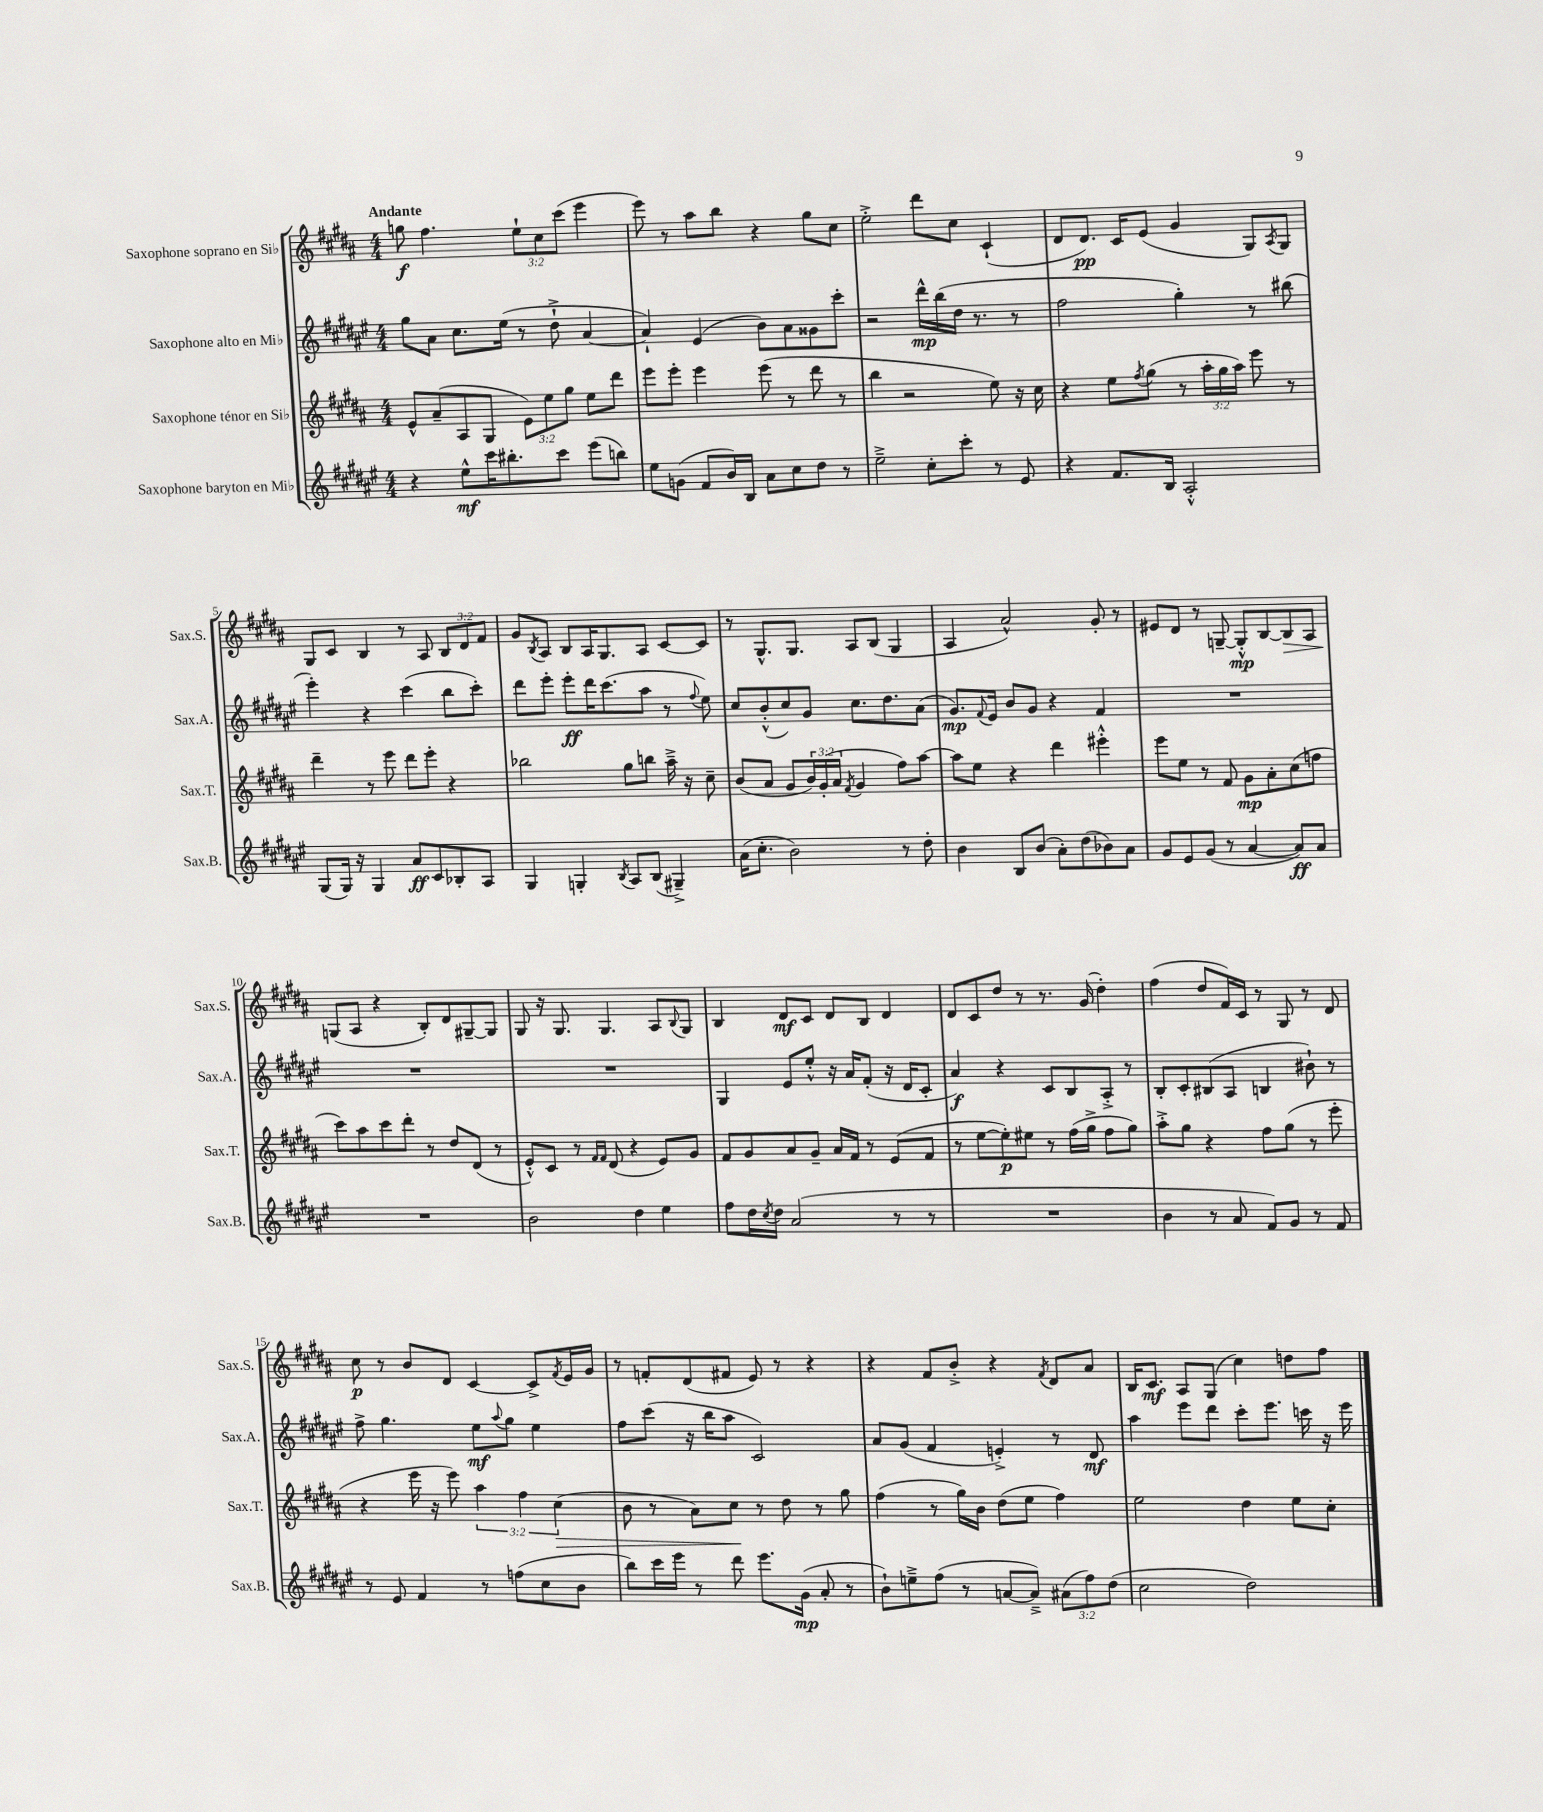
<<
\new StaffGroup <<
\new Staff = "s0" \with { instrumentName = "Saxophone soprano en Sib" shortInstrumentName = "Sax.S." } {
    \clef treble \key b \major \numericTimeSignature \time 4/4 \override Staff.TupletNumber.text = #tuplet-number::calc-fraction-text \tempo "Andante"
    g''8\f fis''4. \tuplet 3/2 { e''8-! cis''8 cis'''8( } e'''4 |
    e'''8) r8 ais''8 b''8 r4 gis''8 cis''8 |
    e''2-.-> dis'''8 cis''8 cis'4-!( |
    dis'8 dis'8.\pp) cis'16 e'8( gis'4 gis8) \acciaccatura { ais8 } gis8 |
    gis8 cis'8 b4 r8 ais8 \tuplet 3/2 { b8 dis'8 fis'8 } |
    gis'8 \acciaccatura { b8 } ais8 b8 ais16 gis8. ais8 cis'8~ cis'8 |
    r8 gis8.-^ gis8. ais8 b8( gis4 |
    ais4 ais'2-^) gis'8-. r8 |
    eis'8 dis'8 r8 g8~-- g8-.-^\mp b8~ b8\> ais8 |
    g8\!( ais8 r4 b8-.) dis'8 gis8~-- gis8 |
    gis8 r16 gis8. gis4. ais8 \appoggiatura { b8 } gis8 |
    b4 dis'8\mf cis'8 dis'8 b8 dis'4 |
    dis'8 cis'8 dis''8 r8 r8. gis'16( dis''4-.) |
    fis''4( dis''8 fis'16) cis'16 r8 gis8 r8 dis'8 |
    cis''8\p r8 b'8 dis'8 cis'4~ cis'8-> \acciaccatura { fis'8 } e'16 gis'16 |
    r8 f'8-. dis'8( fis'8 e'8) r8 r4 |
    r4 fis'8 b'8-.-> r4 \acciaccatura { fis'8 } dis'8 ais'8 |
    b16 cis'8.\mf ais8 gis8( cis''4) d''8 fis''8 \bar "|." |
}
\new Staff = "s1" \with { instrumentName = "Saxophone alto en Mib" shortInstrumentName = "Sax.A." } {
    \clef treble \key fis \major \numericTimeSignature \time 4/4
    gis''8 ais'8 cis''8. eis''16( r8 dis''8-!-> ais'4~ |
    ais'4-!) eis'4( b'8) ais'8 gisis'8 cis'''8-. |
    r2 dis'''16-^\mp b''16( dis''16 r8. r8 |
    fis''2 gis''4-.) r8 bis''8( |
    eis'''4-.) r4 cis'''4( b''8 cis'''8-.) |
    dis'''8 eis'''8-. eis'''8-.\ff dis'''16 cis'''8.( ais''8 r8 \appoggiatura { fis''8 } eis''8) |
    cis''8 b'8-.-^( cis''8) gis'8 cis''8. dis''8. ais'8( |
    gis'8.\mp) \appoggiatura { fis'8 } eis'16 b'8 gis'8 r4 fis'4 |
    R1 |
    R1 |
    R1 |
    gis4 eis'8 eis''8-.-^ r16 ais'16 fis'8-.( r16 dis'16 cis'8-. |
    ais'4\f) r4 cis'8 b8 ais8-.-> r8 |
    b8-. cis'8-. bis8( ais8 b4 bis'8-!) r8 |
    fis''8-> gis''4. eis''8\mf \appoggiatura { ais''8 } gis''8 eis''4 |
    fis''8 cis'''8( r16 b''16 ais''8 cis'2) |
    ais'8 gis'8( fis'4 e'4-.->) r8 dis'8\mf |
    ais''4 eis'''8 dis'''8 cis'''8-. eis'''8. c'''16 r16 eis'''16 \bar "|." |
}
\new Staff = "s2" \with { instrumentName = "Saxophone ténor en Sib" shortInstrumentName = "Sax.T." } {
    \clef treble \key b \major \numericTimeSignature \time 4/4 \override Staff.TupletNumber.text = #tuplet-number::calc-fraction-text
    e'8-^ ais'8--( ais8 gis8 \tuplet 3/2 { e'8) e''8 gis''8 } e''8 dis'''8 |
    e'''8 e'''8-. e'''4 e'''8( r8 dis'''8 r8 |
    b''4 r2 e''8) r16 cis''16 |
    r4 e''8 \acciaccatura { fis''8 } gis''8( r8 \tuplet 3/2 { ais''16-. gis''16 ais''16) } e'''8 r8 |
    dis'''4-- r8 e'''8 dis'''8 e'''8-. r4 |
    bes''2 gis''8 b''8 ais''16---> r16 cis''8-- |
    b'8( ais'8 gis'8 \tuplet 3/2 { b'16) gis'16-.( ais'16 } \acciaccatura { fis'8 } gis'4 fis''8) ais''8~ |
    ais''8 e''8 r4 dis'''4 eis'''4-.-^ |
    e'''8 e''8 r8 fis'8 gis'8\mp ais'8-. cis''8( f''8 |
    cis'''8) ais''8 cis'''8 dis'''8-. r8 dis''8 dis'8( r8 |
    e'8-.-^) cis'8 r8 \grace { fis'16 fis'16 } dis'8( r4 e'8) gis'8 |
    fis'8 gis'8 ais'8 gis'8-- ais'16 fis'16 r8 e'8( fis'8 |
    r8 e''8~ e''8-.\p) eis''8 r8 fis''16( gis''16-> fis''8 gis''8) |
    ais''8-.-> gis''8 r4 fis''8 gis''8( r8 e'''8-. |
    r4 e'''16 r16 e'''8) \tuplet 3/2 { ais''4 fis''4 cis''4\>( } |
    b'8 r8 ais'8) cis''8\! r8 dis''8 r8 gis''8 |
    fis''4( r8 gis''16) b'16 dis''8( e''8 fis''4) |
    e''2 dis''4 e''8 cis''8-. \bar "|." |
}
\new Staff = "s3" \with { instrumentName = "Saxophone baryton en Mib" shortInstrumentName = "Sax.B." } {
    \clef treble \key fis \major \numericTimeSignature \time 4/4 \override Staff.TupletNumber.text = #tuplet-number::calc-fraction-text
    r4 eis''8-^\mf cis'''16 bis''8.-. cis'''8 eis'''8( b''8) |
    eis''8 g'8( fis'8 b'16) b16 ais'8 cis''8 dis''8 r8 |
    eis''2---> cis''8-. cis'''8-. r8 eis'8 |
    r4 fis'8. b16 ais2-.-^ |
    gis8( gis16) r16 gis4 ais'8\ff cis'8 bes8-. ais8 |
    gis4 g4-. \acciaccatura { b8 } ais8 b8( gis4--->) |
    ais'16( cis''8.-. b'2) r8 dis''8-. |
    b'4 b8 b'8( ais'8-.) dis''8( bes'8) ais'8 |
    gis'8 eis'8 gis'8( r8 ais'4~ ais'8\ff) ais'8 |
    R1 |
    b'2 dis''4 eis''4 |
    fis''8 dis''16 \acciaccatura { cis''8 } dis''16 ais'2( r8 r8 |
    R1 |
    b'4 r8 ais'8 fis'8) gis'8 r8 fis'8 |
    r8 eis'8 fis'4 r8 f''8( cis''8 b'8 |
    b''8) cis'''16 eis'''16 r8 dis'''8 eis'''8. gis'16\mp( ais'8-. r8 |
    b'8-!) e''8---> fis''8( r8 a'8~ a'8--->) \tuplet 3/2 { ais'8( fis''8) dis''8( } |
    cis''2 dis''2) \bar "|." |
}
>>
>>
